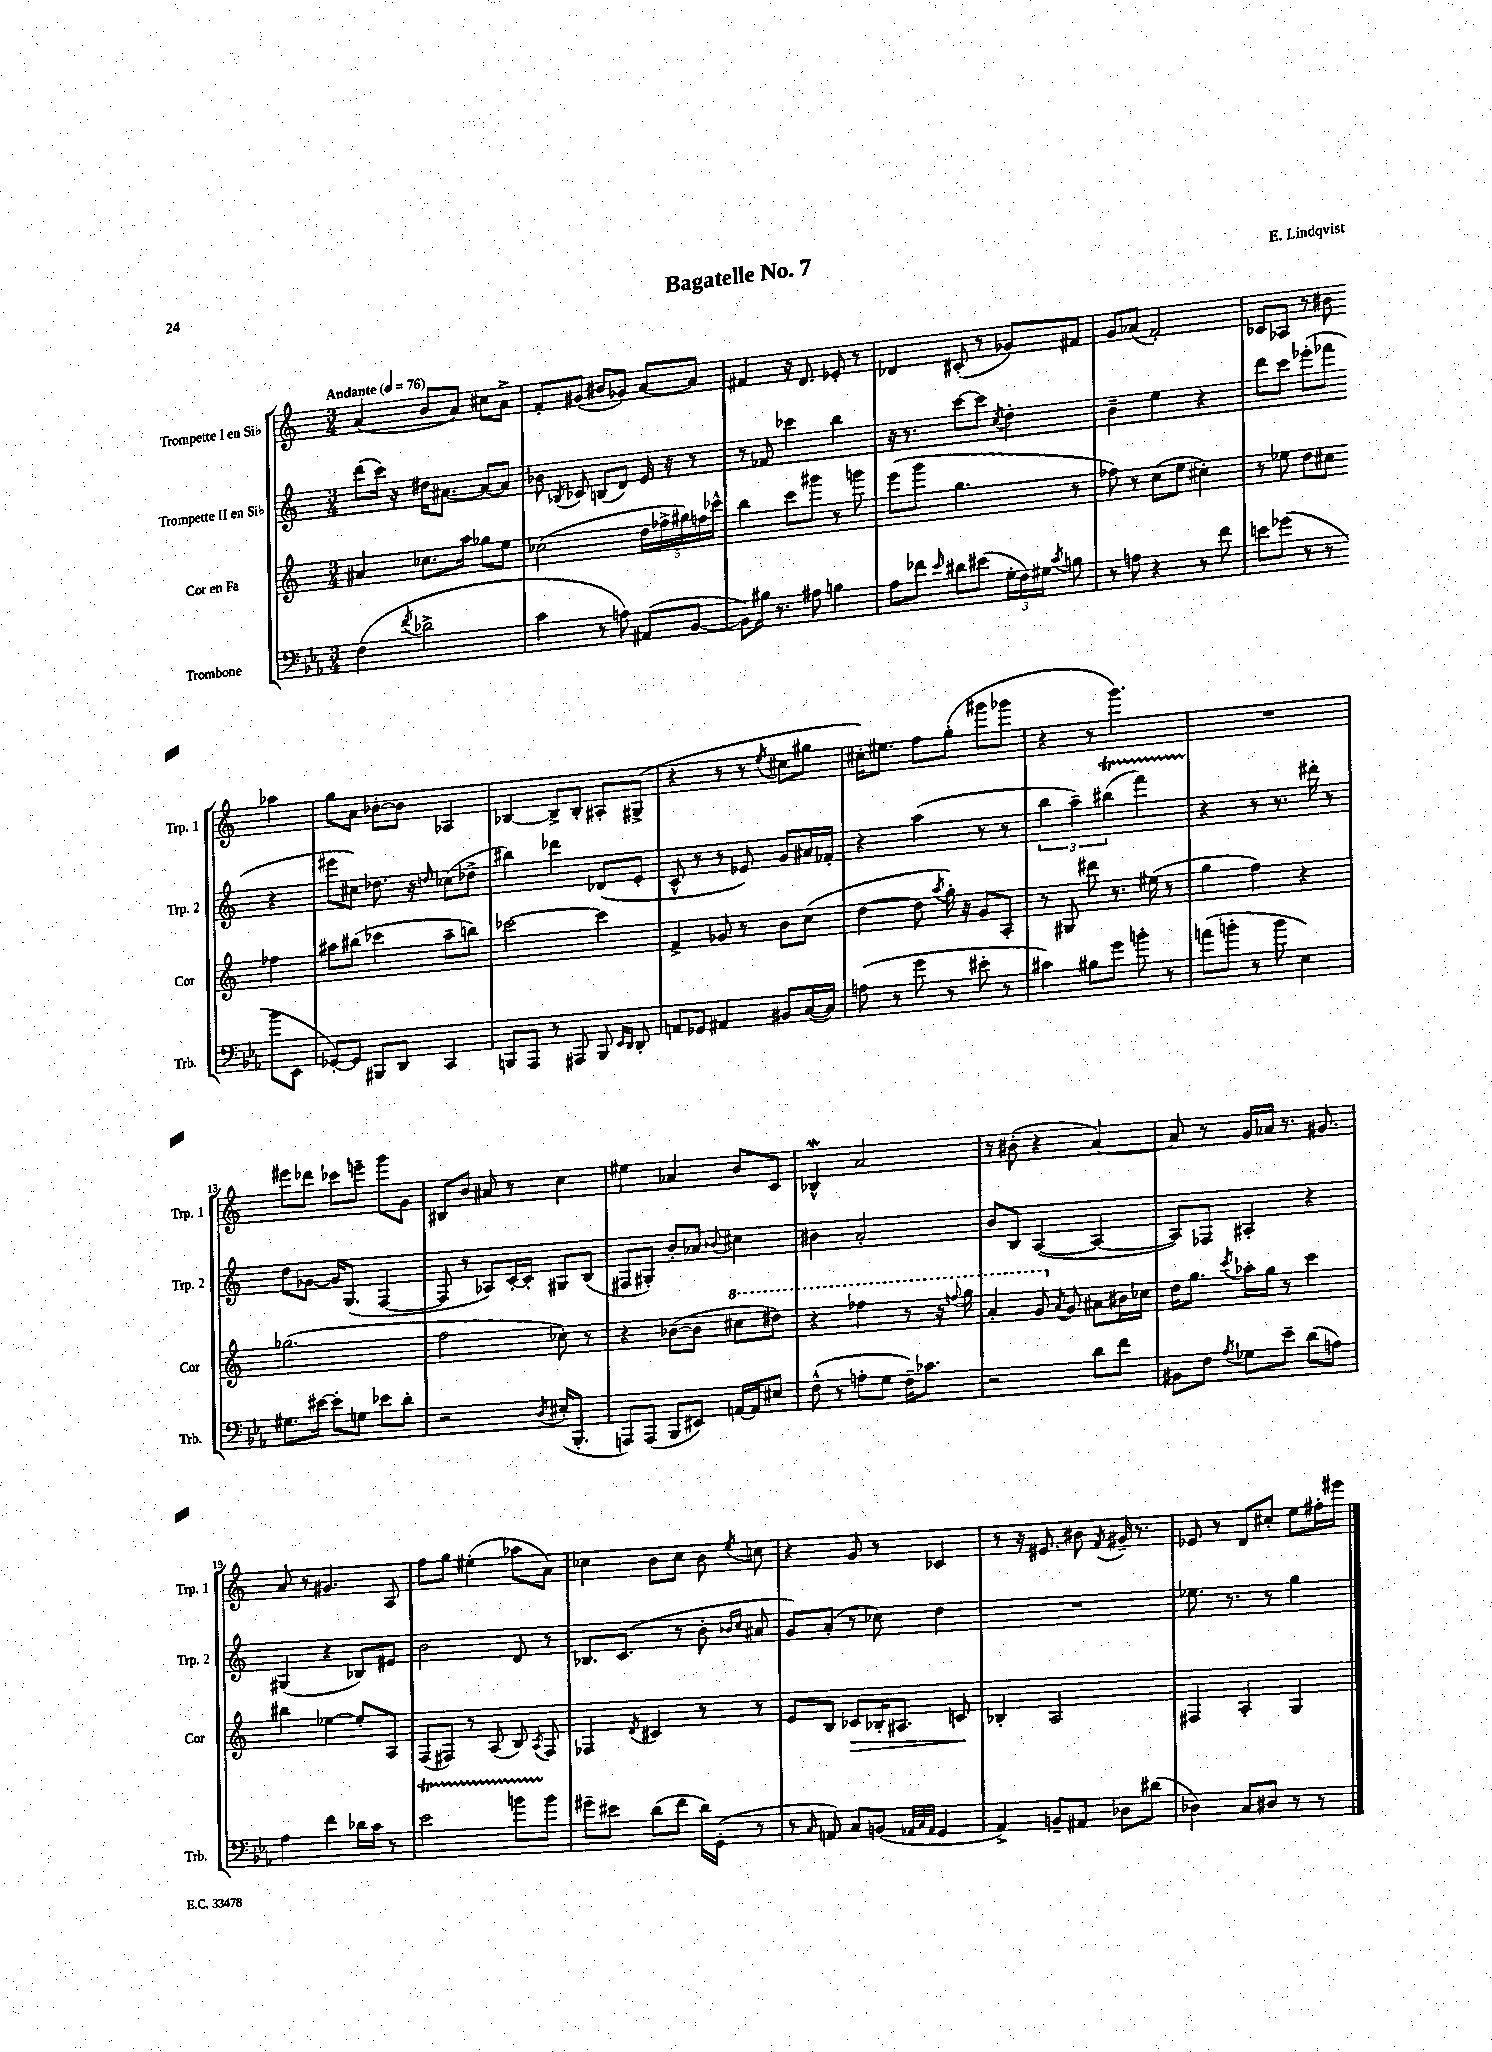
\header { title = "Bagatelle No. 7" composer = "E. Lindqvist" }
<<
\new StaffGroup <<
\new Staff = "s0" \with { instrumentName = "Trompette I en Sib" shortInstrumentName = "Trp. 1" } {
    \clef treble \key c \major \numericTimeSignature \time 3/4 \tempo "Andante" 4 = 76
    \autoBeamOff a'4( b'8[ a'8]) cis''8[ a'8]-> |
    f'8[-. gis'8]( bis'8[ ges'8]) a'8[~ a'8] |
    fis'4 r16 d'8. ees'8-. r8 |
    des'4 cis'8-.( r8 ges'8[) fis'8] |
    g'8[ aes'8]( f'2-.) |
    ces'8[ aes8] r8 bis'8 aes''4 |
    g''8[ a'8] bes'8[~-. bes'8] aes4 |
    bes4~ bes8[-> bes8]-. ais8[-. gis8]->( |
    r4 r8 r8 \acciaccatura { e''8 } cis''8[ gis''8] |
    cis''16[-.) eis''8.] f''8[ g''8]-.( gis'''8[ ges'''8] |
    r4 r8 g'''4.) |
    R2. |
    eis'''8[ des'''8] ces'''8[ e'''8]-- g'''8[ g'8] |
    bis8[ b'8] ais'8 r8 c''4 |
    eis''4 aes'4 b'8[ c'8] |
    bes4-^\mordent a'2 |
    r8 bis'8-.( r4 a'4~) |
    a'8 r8 g'16[ aes'16] r8. gis'8. |
    a'8 r8 gis'4. a8 |
    f''8[ g''8] eis''4-.( aes''8[ a'8]) |
    ces''4 b'8[ ces''8] b'8 \acciaccatura { e''8 } c''8 |
    r4 g'8 r8 ces'4 |
    r8 r16 eis'8. bis'8 \acciaccatura { f'8 } gis'16-- r8. |
    ees'8 r8 d'8[ cis''8]-. e''8[ fis''16-. eis'''16] \bar "|." |
}
\new Staff = "s1" \with { instrumentName = "Trompette II en Sib" shortInstrumentName = "Trp. 2" } {
    \clef treble \key c \major \numericTimeSignature \time 3/4
    \autoBeamOff d'''8[( c'''16]) r16 dis''16[ ais'8.]~ ais'8[~ ais'8] |
    bes'8 \acciaccatura { bes8 } ces'8 b8[( d'8]) e'16 r16 r8 |
    r8 fes'8 ces'''4 b''4 |
    r16 r8. c'''8[~ c'''8] \acciaccatura { c''8 } d''4-. |
    b'4-- e''4 r4 |
    d'''8[ c'''8] ees'''8[-.( fes'''8] r4 |
    eis'''8[ cis''8]) des''8. r16 \grace { d''16 } ces''8[( des''8]-> |
    bis''4) des'''4 des'8[( e'8]-. |
    c'8-^ r8 r8 ees'8) g'8[ ais'16 fes'16]-. |
    r4 a''4( r8 r8 |
    \tuplet 3/2 { b''4 a''4--) bis''4\startTrillSpan( } f'''4) |
    r4\stopTrillSpan r8 r8. dis'''16-. r8 |
    d''8[ ges'8]~ ges'16[ g8.]( f4~ |
    f8 r8 aes8[) c'16~-. c'16]-. gis8[ b8]( |
    fis8[ gis8]-.) b'8[-. aes'8] \appoggiatura { bes'8 } cis''4 |
    bis'4 a'2-. |
    b'8[ b8] a4~( a4~ |
    a8[) fes8] ais4-. r4 |
    gis4( r4 bes8[) eis'8] |
    b'2 d'8 r8 |
    bes8.[ c'8.]( r8 b'8-. \grace { bes'16[ c''16] } ais'8 |
    g'8[) a'8]-.( r8 ces''8) d''4 |
    R2. |
    ees''8. r8. r8 g''4 \bar "|." |
}
\new Staff = "s2" \with { instrumentName = "Cor en Fa" shortInstrumentName = "Cor" } {
    \clef treble \key c \major \numericTimeSignature \time 3/4
    \autoBeamOff ais'4 ces''8.[ a''16] ges''8[ e''8] |
    ces''2( \tuplet 5/4 { d''16[ fes''16-> gis''16) f''16 ces'''16]-^ } |
    b''4 c'''8[ gis'''8] r8 g'''8 |
    e'''8[( g'''8] g''4. r8 |
    fes''8) r8 c''8[( e''8] cis''4-.) |
    r8 ees''8 d''8[ cis''8] fes''4 |
    ais''8[ bis''8]( ces'''4 ais''8[-- b''8]) |
    ces'''2~ ces'''4 |
    f'4-> ges'8 r8 b'8[ c''8]( |
    d''4~ d''8 \acciaccatura { a''8 } g''16-.) r16 g'8[ a8]-. |
    r8 gis8 dis'''8 r8. eis''16( r8 |
    g''4 f''4) r4 |
    ges''2.( |
    f''2 ces''8-.) r8 |
    r4 bes'8[~( bes'8] \ottava #1 cis'''8[ dis'''8]) |
    r4 fes'''4 r8 r16 \appoggiatura { f'''8 } g'''16 |
    a''4-. g''8 \ottava #0 \acciaccatura { a'8 } g'8 ais'8[ bis'16 ces''16] |
    d''16[ g''8.] \acciaccatura { c'''8 } aes''16[-. g''16] r8 c'''4 |
    bis''4 ees''4~ ees''8[-. a8] |
    f8[( fis8]) r8 a8( b8) \acciaccatura { a8 } fis8 |
    fes4 \acciaccatura { d'8 } cis'4 r8 r8 |
    e'8[ b8] ces'8[\> bes16-. ais8.] c'8\! |
    bes4-. a2 |
    fis4 a4-. g4 \bar "|." |
}
\new Staff = "s3" \with { instrumentName = "Trombone" shortInstrumentName = "Trb." } {
    \clef bass \key ees \major \numericTimeSignature \time 3/4
    \autoBeamOff f4( \acciaccatura { f'8 } des'2-> |
    c'4 r8 a8) ais,8[( bes,8]~ |
    bes,8[) bis16] r8. ais8 b4 |
    aes8[ fes'8] \grace { ees'16 } dis'8[ eis'8]( \tuplet 3/2 { g16[-. f16) gis16] } \acciaccatura { c'8 } b8 |
    r8 a8 r4 r8 f'8 |
    e'8[ ges'8]( r8 r8 bes'8[ ees,8] |
    ges,8[~-.) ges,8] bis,,8[ d,8] c,4 |
    b,,8[ aes,,8] r8 ais,,8 b,,8 \grace { ees,16[ d,16] } d,8-. |
    a,8[ ges,8] ais,4 bis,8[ c16~( c16]) |
    a8( r8 g'8 r8 eis'8-. r8 |
    cis'4) bis8[ g'8] b'8-. r8 |
    a'8[( b'8]-. r8 b'8 ees4) |
    gis8.[ eis'16]~ eis'8[-. g8] ees'8[ d'8]-. |
    r2 \acciaccatura { d8 } eis16[-.( bes,,8.]-. |
    a,,8[) a,,8]( bes,,8[ eis,8]) a,16[~ a,16 eis8] |
    f8-^( r8 a8[-. g8] f16[--) ces'8.] |
    r2 d'8[ f'8] |
    bis,8[ f8] \acciaccatura { aes8 } ges8[ ees'8]-- d'8[( a8]) |
    aes4 f'4 des'16[ c'16] r8 |
    ees'2\startTrillSpan b'8[ b'8]\stopTrillSpan |
    gis'8[-- eis'8] d'8[( f'8] d'16[) g,16]-.( r8 |
    r8 \grace { c16 } a,8) c8[ b,8]( \grace { aes,32[ c32 aes,32] } g,4 |
    aes,4->) b,8[-- ais,8] des8[ dis'8]( |
    des4) c8[ dis8] r8 r8 \bar "|." |
}
>>
>>
